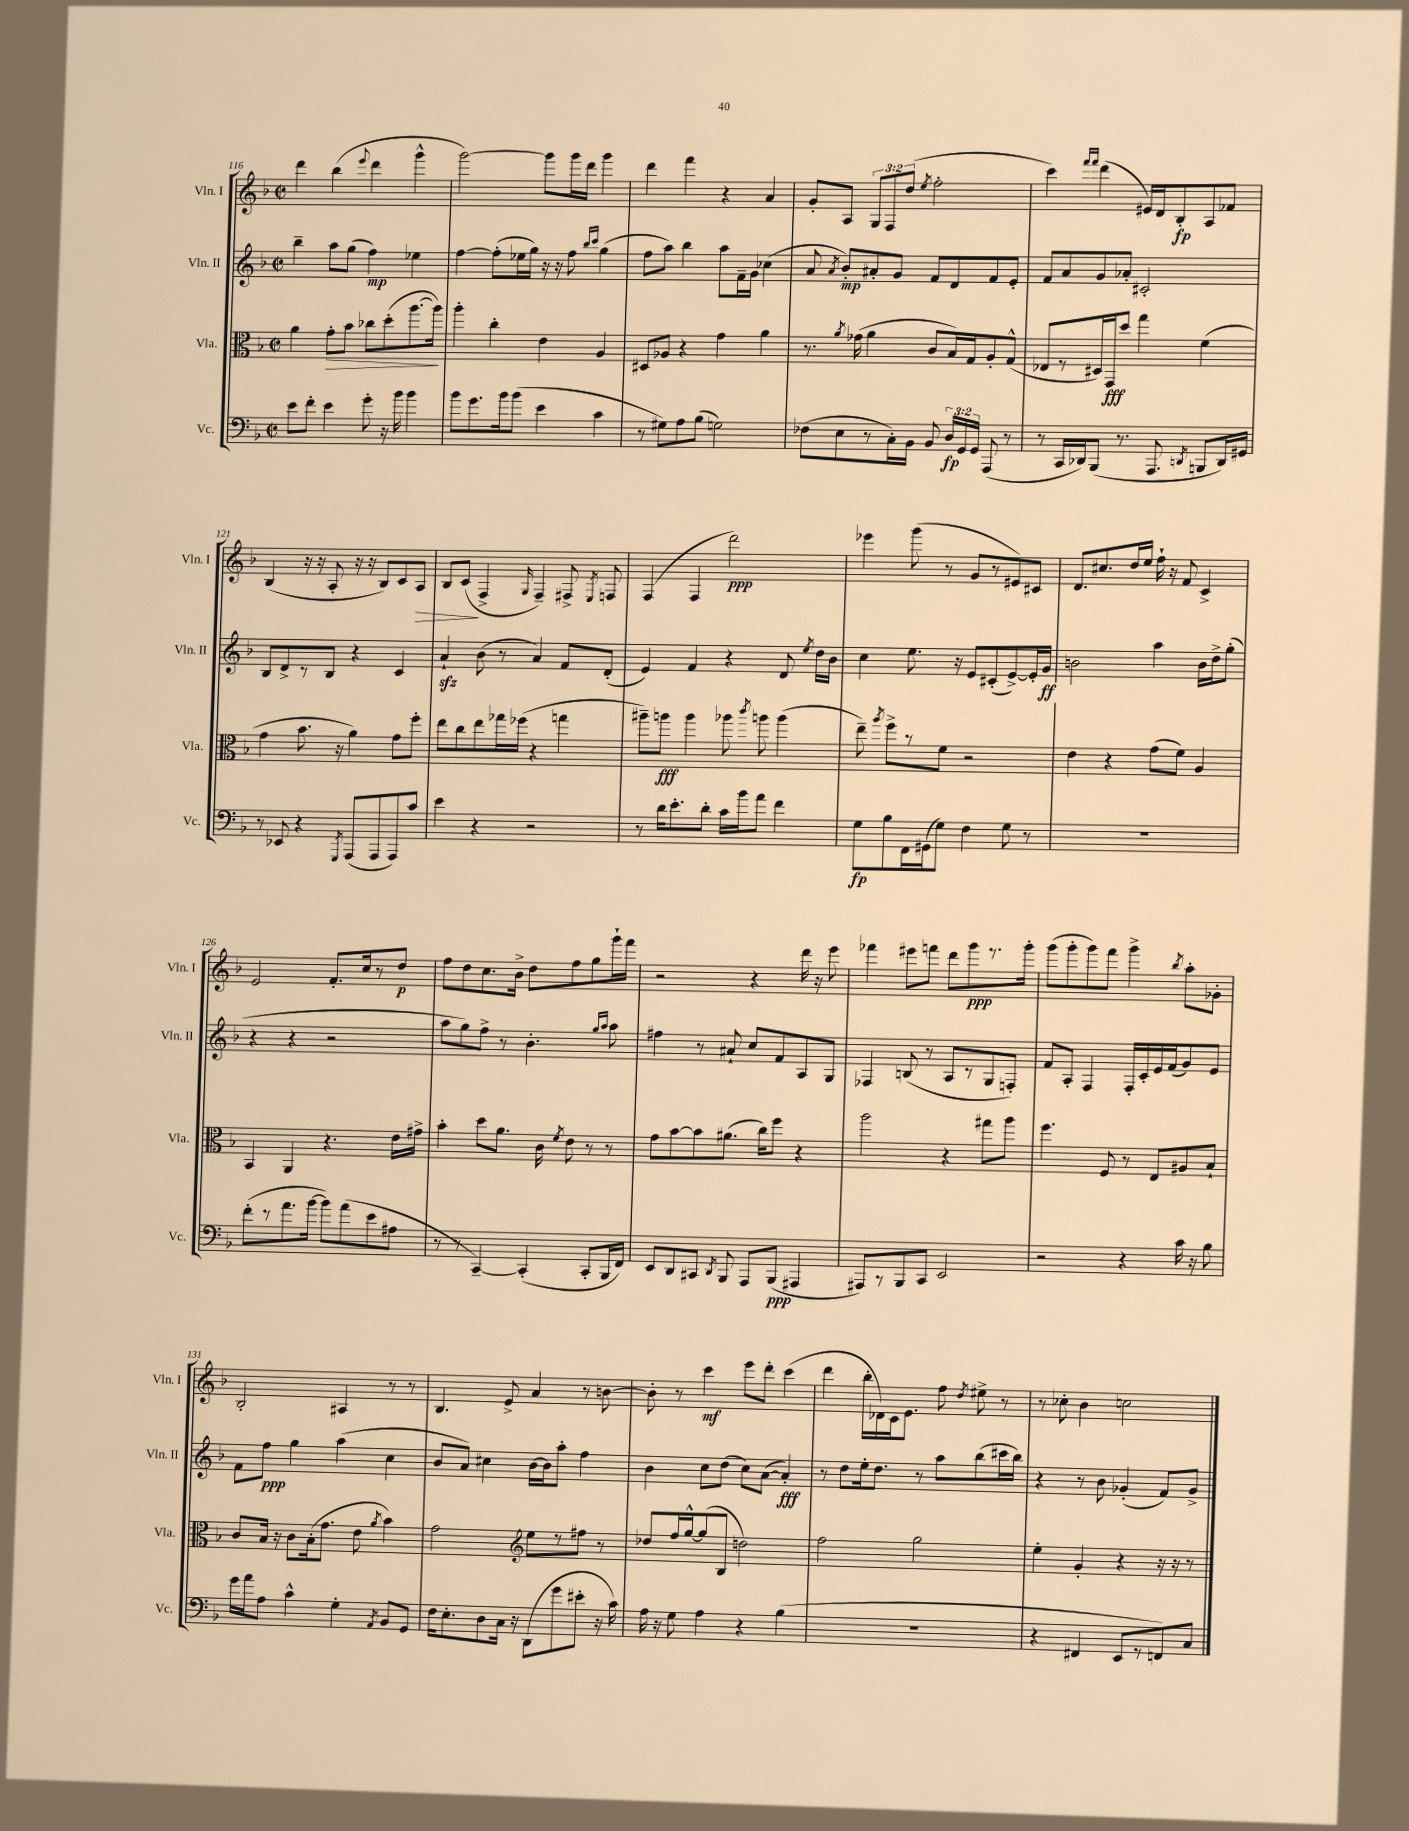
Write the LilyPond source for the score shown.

<<
\new StaffGroup <<
\new Staff = "s0" \with { instrumentName = "Vln. I" shortInstrumentName = "Vln. I" } {
    \clef treble \key f \major \defaultTimeSignature \time 2/2 \override Staff.TupletNumber.text = #tuplet-number::calc-fraction-text
    \autoBeamOff d'''4 bes''4( \appoggiatura { e'''8 } d'''4 g'''4-^ |
    g'''2~) g'''8[ g'''16 d'''16] g'''4 |
    d'''4 f'''4 r4 a'4 |
    g'8[-. a8] \tuplet 3/2 { g8[ f8 d''8]( } \acciaccatura { e''8 } f''2-. |
    c'''4) \grace { f'''16[ f'''16] } d'''4( eis'16[) d'16 bes8-.\fp a8 fes'8] |
    bes4( r16 r16 a8-. r16 r16 bes8[) c'8 a8]\> |
    bes8[ c'8]\!( f4-> \grace { g16 } f4--) fis8-> \acciaccatura { e8 } f8 |
    f4( f4 d'''2\ppp) |
    ees'''4 g'''8( r8 g'8[ r8 eis'8) cis'8] |
    d'8.[ cis''8. d''16 e''16] f''16-! r16 f'8 c'4-> |
    e'2 f'8.[-. c''16 r8 d''8]\p |
    f''8[ d''8 c''8. bes'16]-> d''8[ f''8 g''8 g'''16-! f'''16] |
    r2 r4 d'''16 r16 e'''8 |
    fes'''4 eis'''8[ f'''8] d'''8[ g'''8\ppp r8. g'''16]-. |
    g'''8[( g'''8-. g'''8) f'''8] g'''4-> \acciaccatura { bes''8 } a''8[-. ges'8]-. |
    bes2-. ais4 r8 r8 |
    bes4. e'8-> a'4 r8 b'8~ |
    b'8-. r8 c'''4\mf e'''8[ d'''8]-. c'''4( |
    d'''4 bes''16[-. des'16) c'16 e'8.] f''8 \acciaccatura { d''8 } eis''8-> r8 |
    r8 ces''8-. bes'4 c''2 \bar "|." |
}
\new Staff = "s1" \with { instrumentName = "Vln. II" shortInstrumentName = "Vln. II" } {
    \clef treble \key f \major \defaultTimeSignature \time 2/2
    \autoBeamOff bes''4-- a''8[ g''8]( f''4\mp) ees''4 |
    f''4~ f''8[-.( ees''16 g''16]) r16 r16 f''8 \grace { bes''16[ c'''16] } g''4( |
    f''8[ a''8]) bes''4 a''8[ f'16-- g'16] ces''4( |
    a'8 \acciaccatura { a'8 } bes'8[-.\mp) ais'8-. g'8] f'8[ d'8 f'8 e'8]-. |
    f'8[ a'8 g'8 aes'8]-. cis'2-. |
    bes8[ d'8-> r8 bes8] r4 c'4 |
    a'4-!\sfz bes'8( r8 a'4) f'8[ d'8]-.( |
    e'4) f'4 r4 d'8 \acciaccatura { e''8 } d''16[ bes'16] |
    c''4 e''8. r16 e'8[ cis'8-.( e'8~->) e'16-. g'16]\ff |
    b'2 a''4 b'16[ d''16-> g''8]-.( |
    r4 r4 r2 |
    a''8[ g''8) f''8]-> r8 bes'4.-. \grace { g''16[ a''16] } a''8 |
    fis''4 r8 ais'8-! c''8[ f'8 a8 g8] |
    fes4 b8( r8 a8[ r8 g8 f8]-.) |
    f'8[ a8]-. f4 f16[-. c'16-. e'16 f'16( g'8) e'8] |
    f'8[ f''8]\ppp g''4 a''4( c''4 |
    bes'8[ a'8]) cis''4 bes'16[~ bes'16 a''8]-. f''4 |
    bes'4 c''8[ d''8]( c''8[) a'8]~( a'4-.\fff) |
    r8 d''8[ e''16-. d''8.] r8 a''8[ bes''8( cis'''16 bes''16]) |
    r4 r8 bes'8 ges'4-.( f'8[) ges'8]-> \bar "|." |
}
\new Staff = "s2" \with { instrumentName = "Vla." shortInstrumentName = "Vla." } {
    \clef alto \key f \major \defaultTimeSignature \time 2/2
    \autoBeamOff a'4 g'8[-.\> bes'8] ces''8[ d''8-.( a''8.~ a''16]\!) |
    a''4-. c''4-. e'4 a4 |
    dis8[ aes8] r4 g'4 a'4 |
    r8. \acciaccatura { a'8 } ges'16( a'4 c'8[ bes16) g16 a8-. g8]-^( |
    ees8[ r8 dis16) g,16\fff d''8] g''4 f'4( |
    g'4 bes'8. r16 a'4) g'8[ f''8]-. |
    e''8[ c''8 e''8 ges''16 fes''16]( r4 g''4 |
    ais''8[--) a''8]\fff a''4 aes''8 \acciaccatura { c'''8 } a''8 a''4( |
    e''8--) \acciaccatura { a''8 } f''8[-> r8 f'8] r2 |
    e'4 r4 g'8[( f'8]) a4 |
    bes,4 a,4 r4. e'16[ gis'16]-> |
    bes'4-. d''8[ a'8.] c'16 \acciaccatura { f'8 } e'8 r8 r8 |
    g'8[ bes'8~ bes'8 ais'8.]( c''16[) f''8] r4 |
    a''2 r4 gis''8[ a''8] |
    f''4. f8 r8 e8[ ais8 bes8]-! |
    c'8[ bes16] r16 c'8[ bes16-.( g'8.] e'8 \acciaccatura { a'8 } bes'4) |
    g'2 \clef treble e''8[ r8 fis''8] r8 |
    des''8[ f''16 g''16~-^ g''8( bes8] d''2) |
    f''2 g''2 |
    e''4-. g'4-. r4 r16 r16 r8 \bar "|." |
}
\new Staff = "s3" \with { instrumentName = "Vc." shortInstrumentName = "Vc." } {
    \clef bass \key f \major \defaultTimeSignature \time 2/2 \override Staff.TupletNumber.text = #tuplet-number::calc-fraction-text
    \autoBeamOff e'8[ f'8]-. e'4 g'8-. r16 bes'16 bes'4 |
    bes'8[ g'8. bes'16 bes'8]( e'4 c'4 |
    r8 gis8[) a8 bes8]( g2) |
    fes8[( e8 r8 c16-.) bes,16] bes,8 \tuplet 3/2 { d16[\fp g,16 g,16] } a,,8( r8 |
    r8 c,16[ des,16) bes,,8]( r8. a,,8. \acciaccatura { d,8 } b,,8[ d,16) gis,16] |
    r8 ees,8 r4 \acciaccatura { g,,8 } a,,8[( a,,8 a,,8) c'8] |
    e'4 r4 r2 |
    r8 d'16[ e'8.-. d'8]-. c'16[ bes'16 a'8] f'4 |
    g8[\fp bes8 f,16 gis,16( g8]) f4 g8 r8 |
    R1 |
    f'8[-.( r8 a'8. bes'16]~ bes'8[) a'8( e'8 ais8] |
    r8 r8 c,4~--) c,4-.( c,8[-. bes,,16 f,16]) |
    e,8[ d,8 cis,8] \acciaccatura { d,8 } bes,,8 a,,8[ bes,,8]\ppp( ais,,4 |
    ais,,8[) r8 bes,,8 c,8] e,2 |
    r2 r4 c'16 r16 bes8 |
    g'16[ a'16 a8] c'4-^ g4-. \acciaccatura { a,8 } bes,8[ g,8] |
    f16[ e8.-. d8 c16] r16 d,8[( g'8 eis'8]-. r16 c'16) |
    a16 r16 g8 a4 r4 bes4( |
    R1 |
    r4 fis,4 e,8[ r8 f,8) c8] \bar "|." |
}
>>
>>
\layout { \context { \Score currentBarNumber = #116 } }
